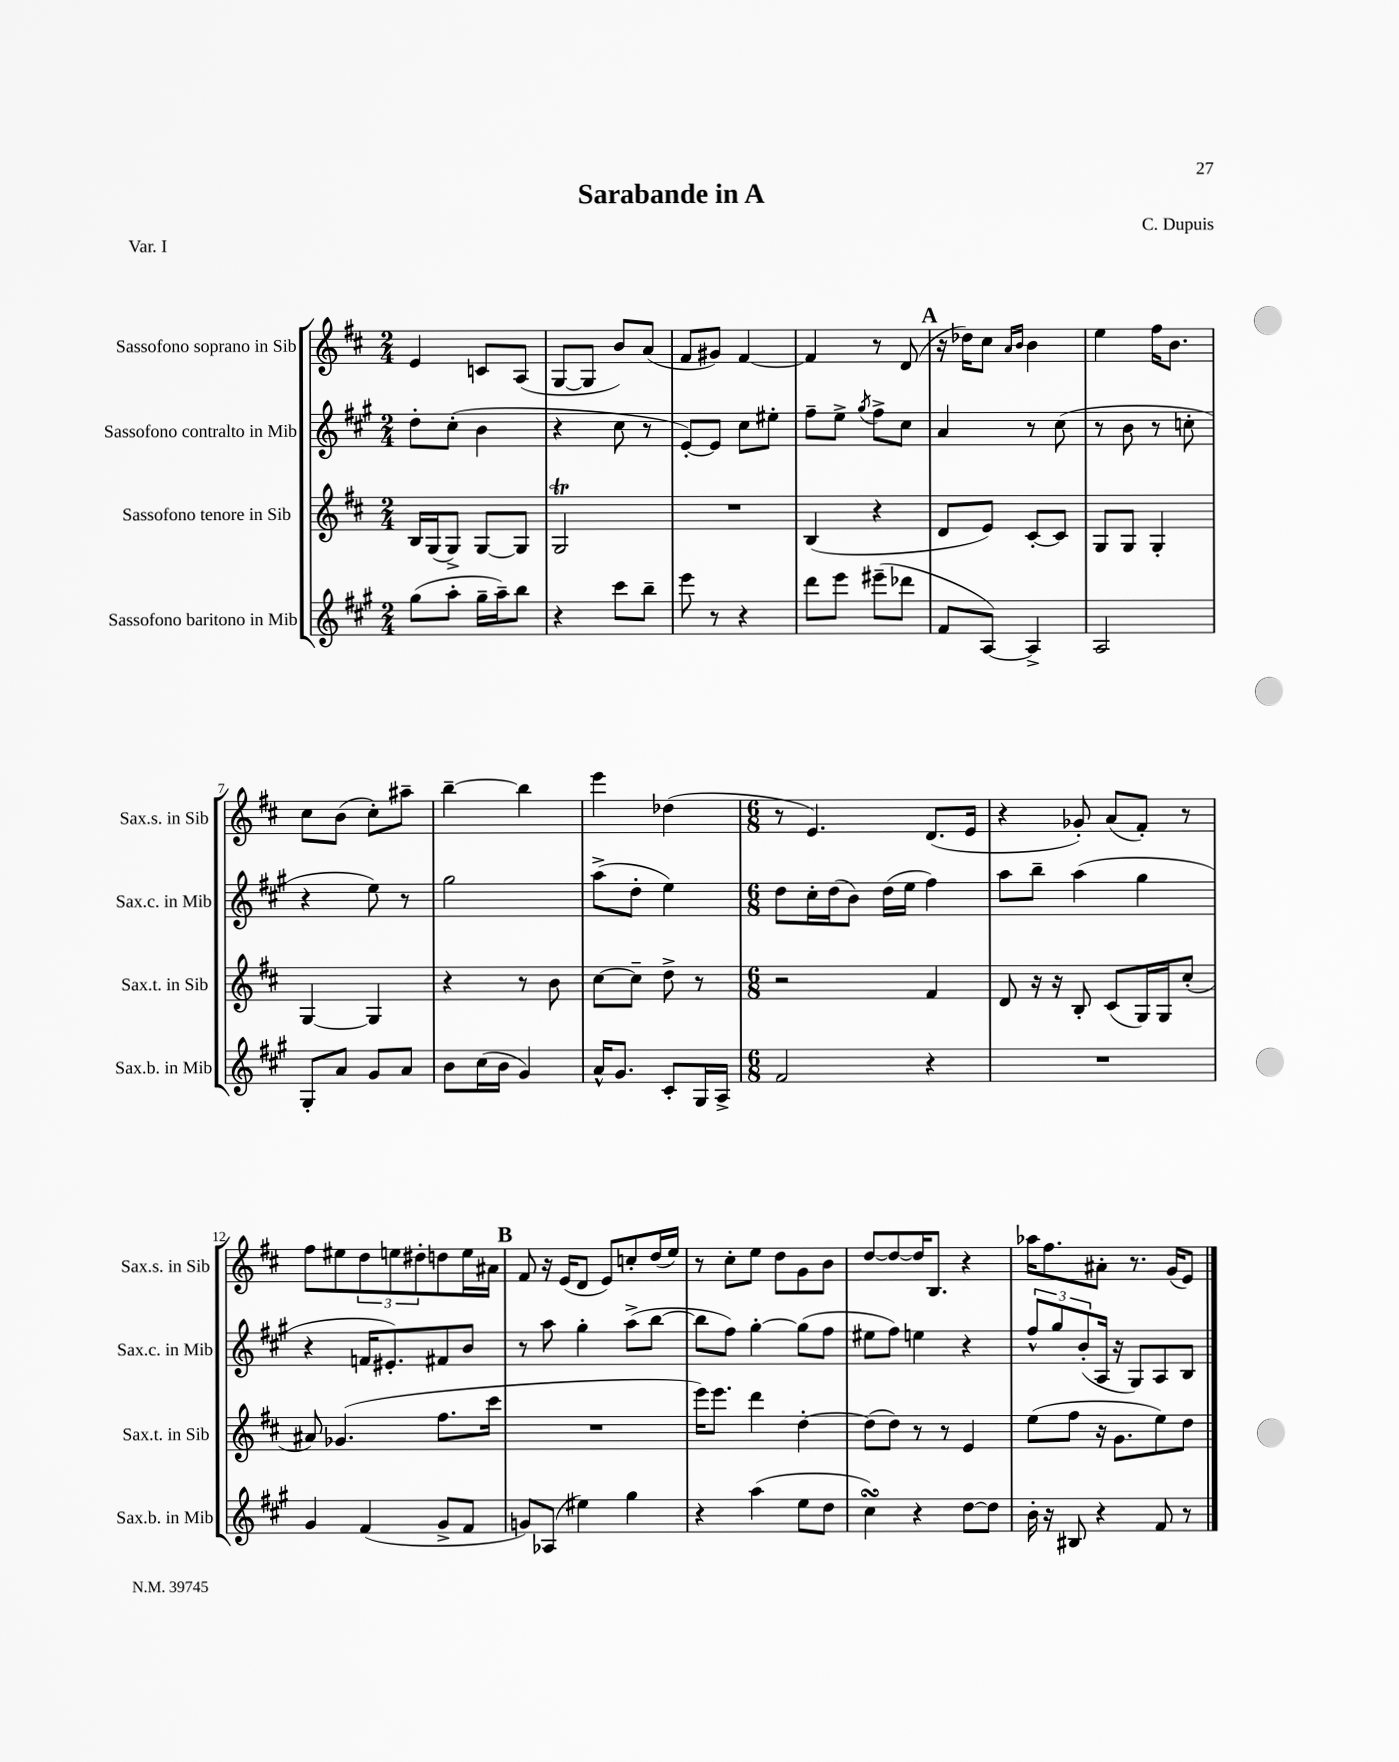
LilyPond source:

\header { title = "Sarabande in A" composer = "C. Dupuis" piece = "Var. I" }
<<
\new StaffGroup <<
\new Staff = "s0" \with { instrumentName = "Sassofono soprano in Sib" shortInstrumentName = "Sax.s. in Sib" } {
    \clef treble \key d \major \numericTimeSignature \time 2/4
    e'4 c'8 a8( |
    g8~ g8 b'8) a'8( |
    fis'8 gis'8) fis'4~ |
    fis'4 r8 d'8( |
    \mark \markup { \bold "A" } r16 des''16) cis''8 \grace { a'16 b'16 } b'4 |
    e''4 fis''16 b'8. |
    cis''8 b'8( cis''8-.) ais''8-- |
    b''4~-- b''4 |
    e'''4 des''4( |
    \numericTimeSignature \time 6/8 r8 e'4.) d'8.( e'16 |
    r4 ges'8-.) a'8( fis'8-.) r8 |
    fis''8 eis''8 \tuplet 3/2 { d''8 e''8 dis''8-. } d''8 e''16 ais'16 |
    \mark \markup { \bold "B" } fis'8 r16 e'16( d'8 e'8) c''8-. d''16( e''16) |
    r8 cis''8-. e''8 d''8 g'8 b'8 |
    d''8~ d''8~ d''16 b8. r4 |
    aes''16 fis''8. ais'8-. r8. g'16( e'8) \bar "|." |
}
\new Staff = "s1" \with { instrumentName = "Sassofono contralto in Mib" shortInstrumentName = "Sax.c. in Mib" } {
    \clef treble \key a \major \numericTimeSignature \time 2/4
    d''8-. cis''8-.( b'4 |
    r4 cis''8 r8 |
    e'8~-.) e'8 cis''8 eis''8-. |
    fis''8-- e''8-> \acciaccatura { gis''8 } fis''8-> cis''8 |
    \mark \markup { \bold "A" } a'4 r8 cis''8( |
    r8 b'8 r8 c''8-. |
    r4 e''8) r8 |
    gis''2 |
    a''8->( d''8-. e''4) |
    \numericTimeSignature \time 6/8 d''8 cis''16-. d''16( b'8) d''16( e''16 fis''4) |
    a''8 b''8-- a''4( gis''4 |
    r4 f'16 eis'8.-.) fis'8 b'8 |
    \mark \markup { \bold "B" } r8 a''8 gis''4-. a''8->( b''8~ |
    b''8 fis''8) gis''4~-. gis''8( fis''8 |
    eis''8 fis''8) e''4 r4 |
    \tuplet 3/2 { fis''8-^ gis''8 b'8-.( } a16 r16 gis8) a8 b8 \bar "|." |
}
\new Staff = "s2" \with { instrumentName = "Sassofono tenore in Sib" shortInstrumentName = "Sax.t. in Sib" } {
    \clef treble \key d \major \numericTimeSignature \time 2/4
    b16 g16( g8->) g8~ g8 |
    g2\trill |
    R2 |
    b4( r4 |
    \mark \markup { \bold "A" } d'8 e'8) cis'8~-. cis'8 |
    g8 g8 g4-. |
    g4~ g4 |
    r4 r8 b'8 |
    cis''8~ cis''8-- d''8-> r8 |
    \numericTimeSignature \time 6/8 r2 fis'4 |
    d'8 r16 r16 b8-. cis'8( g16) g16 cis''8-.( |
    ais'8) ges'4.( fis''8. cis'''16 |
    \mark \markup { \bold "B" } R2. |
    e'''16) e'''8. d'''4 d''4~-. |
    d''8( d''8) r8 r8 e'4 |
    e''8( fis''8 r16 g'8. e''8) d''8 \bar "|." |
}
\new Staff = "s3" \with { instrumentName = "Sassofono baritono in Mib" shortInstrumentName = "Sax.b. in Mib" } {
    \clef treble \key a \major \numericTimeSignature \time 2/4
    gis''8( a''8-. gis''16-- a''16--) b''8 |
    r4 cis'''8 b''8-- |
    e'''8 r8 r4 |
    d'''8 e'''8 eis'''8--( des'''8 |
    \mark \markup { \bold "A" } fis'8 a8~) a4-> |
    a2 |
    gis8-. a'8 gis'8 a'8 |
    b'8 cis''16( b'16 gis'4) |
    a'16-^ gis'8. cis'8-. gis16 a16-> |
    \numericTimeSignature \time 6/8 fis'2 r4 |
    R2. |
    gis'4 fis'4( gis'8-> fis'8 |
    \mark \markup { \bold "B" } g'8) aes8( eis''4) gis''4 |
    r4 a''4( e''8 d''8 |
    cis''4\turn) r4 d''8~ d''8 |
    b'16-. r16 bis8 r4 fis'8 r8 \bar "|." |
}
>>
>>
